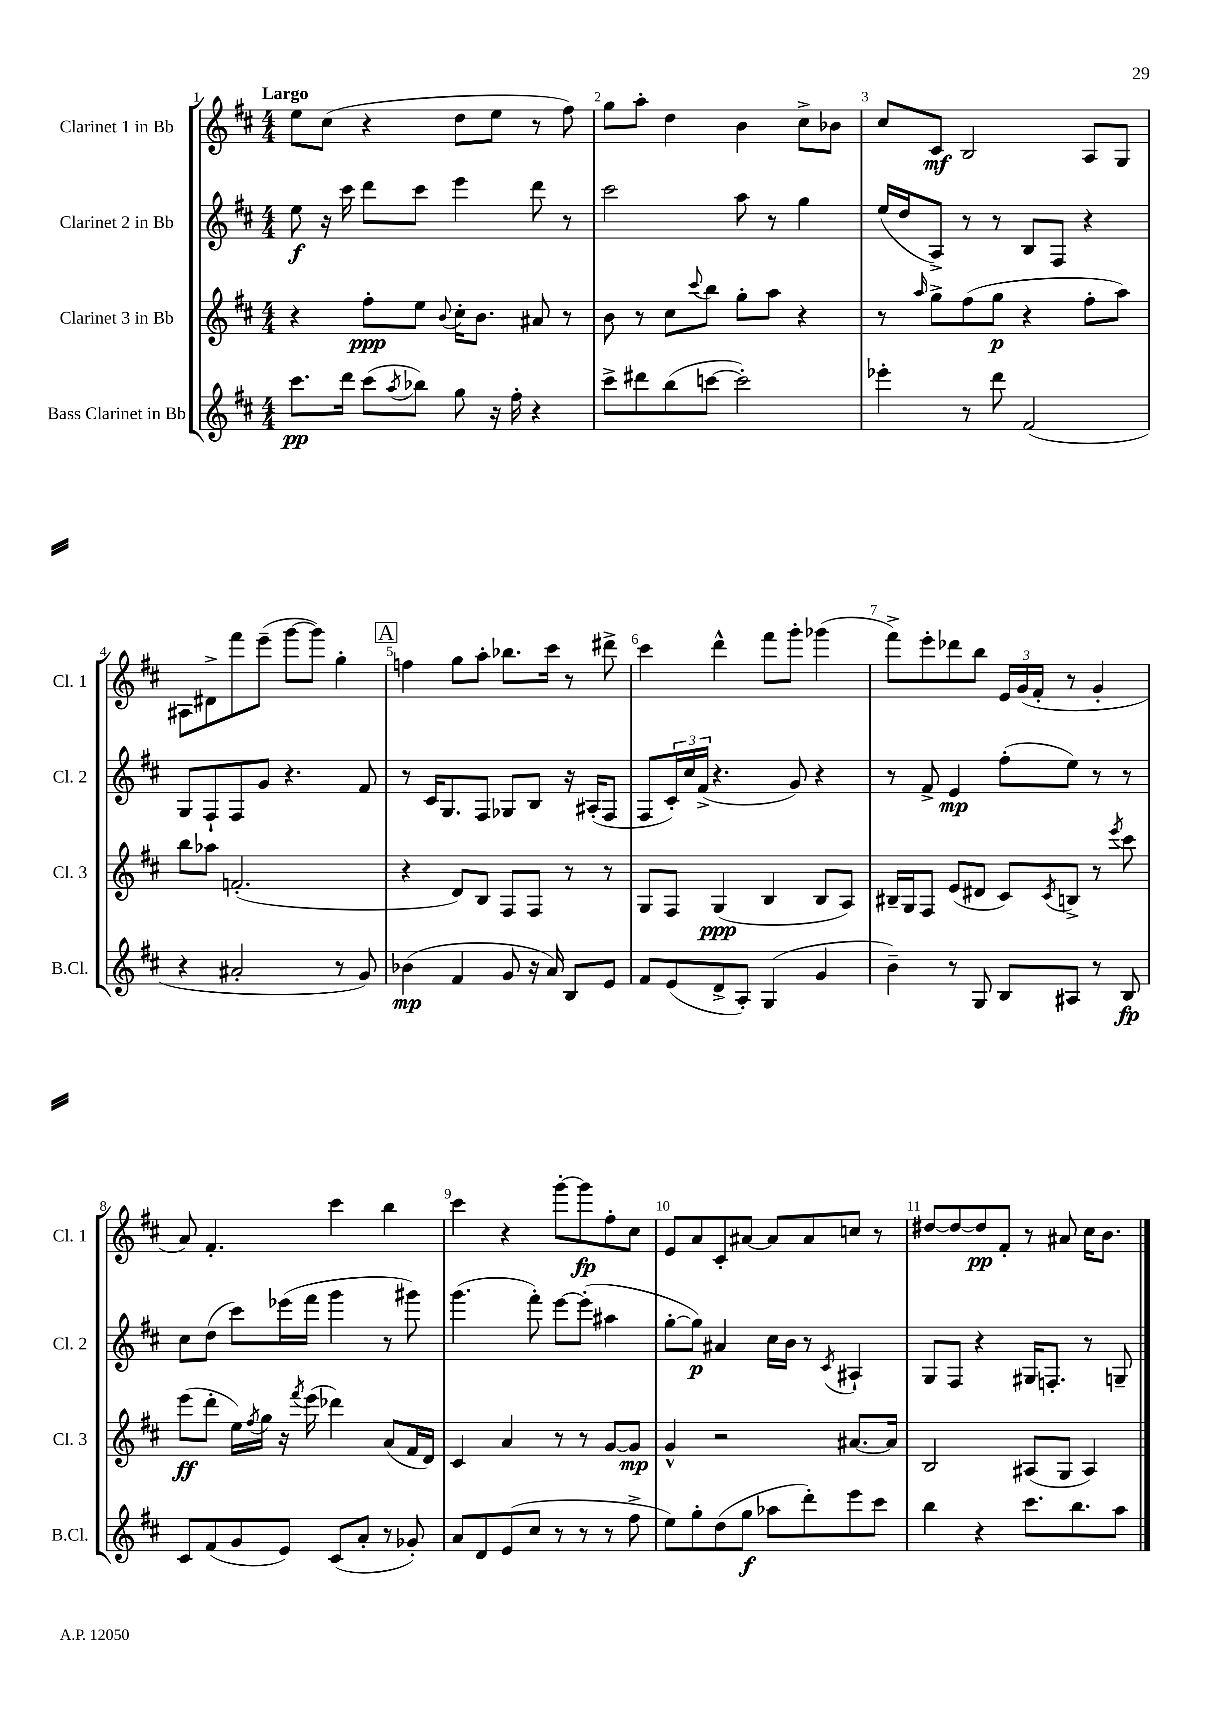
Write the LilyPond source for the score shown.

<<
\new StaffGroup <<
\new Staff = "s0" \with { instrumentName = "Clarinet 1 in Bb" shortInstrumentName = "Cl. 1" } {
    \clef treble \key d \major \numericTimeSignature \time 4/4 \tempo "Largo"
    e''8 cis''8( r4 d''8 e''8 r8 fis''8) |
    g''8 a''8-. d''4 b'4 cis''8-> bes'8 |
    cis''8 cis'8\mf b2 a8 g8 |
    ais8 dis'8-> fis'''8 e'''8--( g'''8~ g'''8) g''4-. |
    \mark \markup { \box "A" } f''4 g''8 a''8-. bes''8. cis'''16 r8 dis'''8-> |
    cis'''4 d'''4-^ fis'''8 g'''8-. ges'''4( |
    fis'''8->) e'''8-. des'''8 b''8 \tuplet 3/2 { e'16 g'16( fis'16-. } r8 g'4-. |
    a'8) fis'4.-. cis'''4 b''4 |
    cis'''4 r4 g'''8~-. g'''8\fp fis''8-. cis''8 |
    e'8 a'8 cis'8-. ais'8~ ais'8 ais'8 c''8 r8 |
    dis''8~ dis''8~ dis''8\pp fis'8-. r8 ais'8 cis''16 b'8. \bar "|." |
}
\new Staff = "s1" \with { instrumentName = "Clarinet 2 in Bb" shortInstrumentName = "Cl. 2" } {
    \clef treble \key d \major \numericTimeSignature \time 4/4
    e''8\f r16 cis'''16 d'''8 cis'''8 e'''4 d'''8 r8 |
    cis'''2 a''8 r8 g''4 |
    e''16( d''16 a8->) r8 r8 b8 fis8 r4 |
    g8 fis8-! fis8 g'8 r4. fis'8 |
    \mark \markup { \box "A" } r8 cis'16 g8. fis8 ges8 b8 r16 ais16-.( fis8 |
    fis8 \tuplet 3/2 { cis'16-.) cis''16 fis'16->( } r4. g'8) r4 |
    r8 fis'8-> e'4\mp fis''8-.( e''8) r8 r8 |
    cis''8 d''8( cis'''8) ees'''16( fis'''16 g'''4 r8 gis'''8) |
    g'''4.( fis'''8-.) e'''8~ e'''8-.( ais''4 |
    g''8~-. g''8\p) ais'4 cis''16 b'16 r8 \acciaccatura { cis'8 } ais4-! |
    g8 fis8 r4 gis16 f8.-. r8 g8-- \bar "|." |
}
\new Staff = "s2" \with { instrumentName = "Clarinet 3 in Bb" shortInstrumentName = "Cl. 3" } {
    \clef treble \key d \major \numericTimeSignature \time 4/4
    r4 fis''8-.\ppp e''8 \appoggiatura { b'8 } cis''16-. b'8. ais'8 r8 |
    b'8 r8 cis''8 \appoggiatura { cis'''8 } b''8 g''8-. a''8 r4 |
    r8 \grace { a''16 } g''8-> fis''8( g''8\p r4 fis''8-. a''8) |
    b''8 aes''8 f'2.-.( |
    \mark \markup { \box "A" } r4 d'8) b8 fis8 fis8 r8 r8 |
    g8 fis8 g4\ppp( b4 b8 a8) |
    bis16-- g16 fis8 e'8( dis'8 cis'8) \acciaccatura { cis'8 } b8-> r8 \acciaccatura { e'''8 } cis'''8 |
    e'''8\ff( d'''8-. e''16) \acciaccatura { fis''8 } g''16 r16 \acciaccatura { fis'''8 } e'''16( des'''4) a'8( fis'16 d'16) |
    cis'4 a'4 r8 r8 g'8~ g'8\mp |
    g'4-^ r2 ais'8.~ ais'16 |
    b2 ais8( g8 ais4) \bar "|." |
}
\new Staff = "s3" \with { instrumentName = "Bass Clarinet in Bb" shortInstrumentName = "B.Cl." } {
    \clef treble \key d \major \numericTimeSignature \time 4/4
    cis'''8.\pp d'''16 cis'''8( \acciaccatura { a''8 } bes''8) g''8 r16 fis''16-. r4 |
    cis'''8-> dis'''8 b''8( c'''8~ c'''2-.) |
    ees'''4-. r8 d'''8 fis'2( |
    r4 ais'2-. r8 g'8) |
    \mark \markup { \box "A" } bes'4\mp( fis'4 g'8 r16 a'16) b8 e'8 |
    fis'8 e'8( d'8-> a8-.) g4( g'4 |
    b'4--) r8 g8 b8 ais8 r8 b8\fp |
    cis'8 fis'8( g'8 e'8) cis'8( a'8-. r8 ges'8-.) |
    a'8 d'8 e'8( cis''8 r8 r8 r8 fis''8-> |
    e''8) g''8-. d''8( g''8\f aes''8 d'''8-.) e'''8 cis'''8 |
    b''4 r4 cis'''8. b''8. a''8 \bar "|." |
}
>>
>>
\layout { \context { \Score \override BarNumber.break-visibility = ##(#f #t #t) barNumberVisibility = #all-bar-numbers-visible } }
